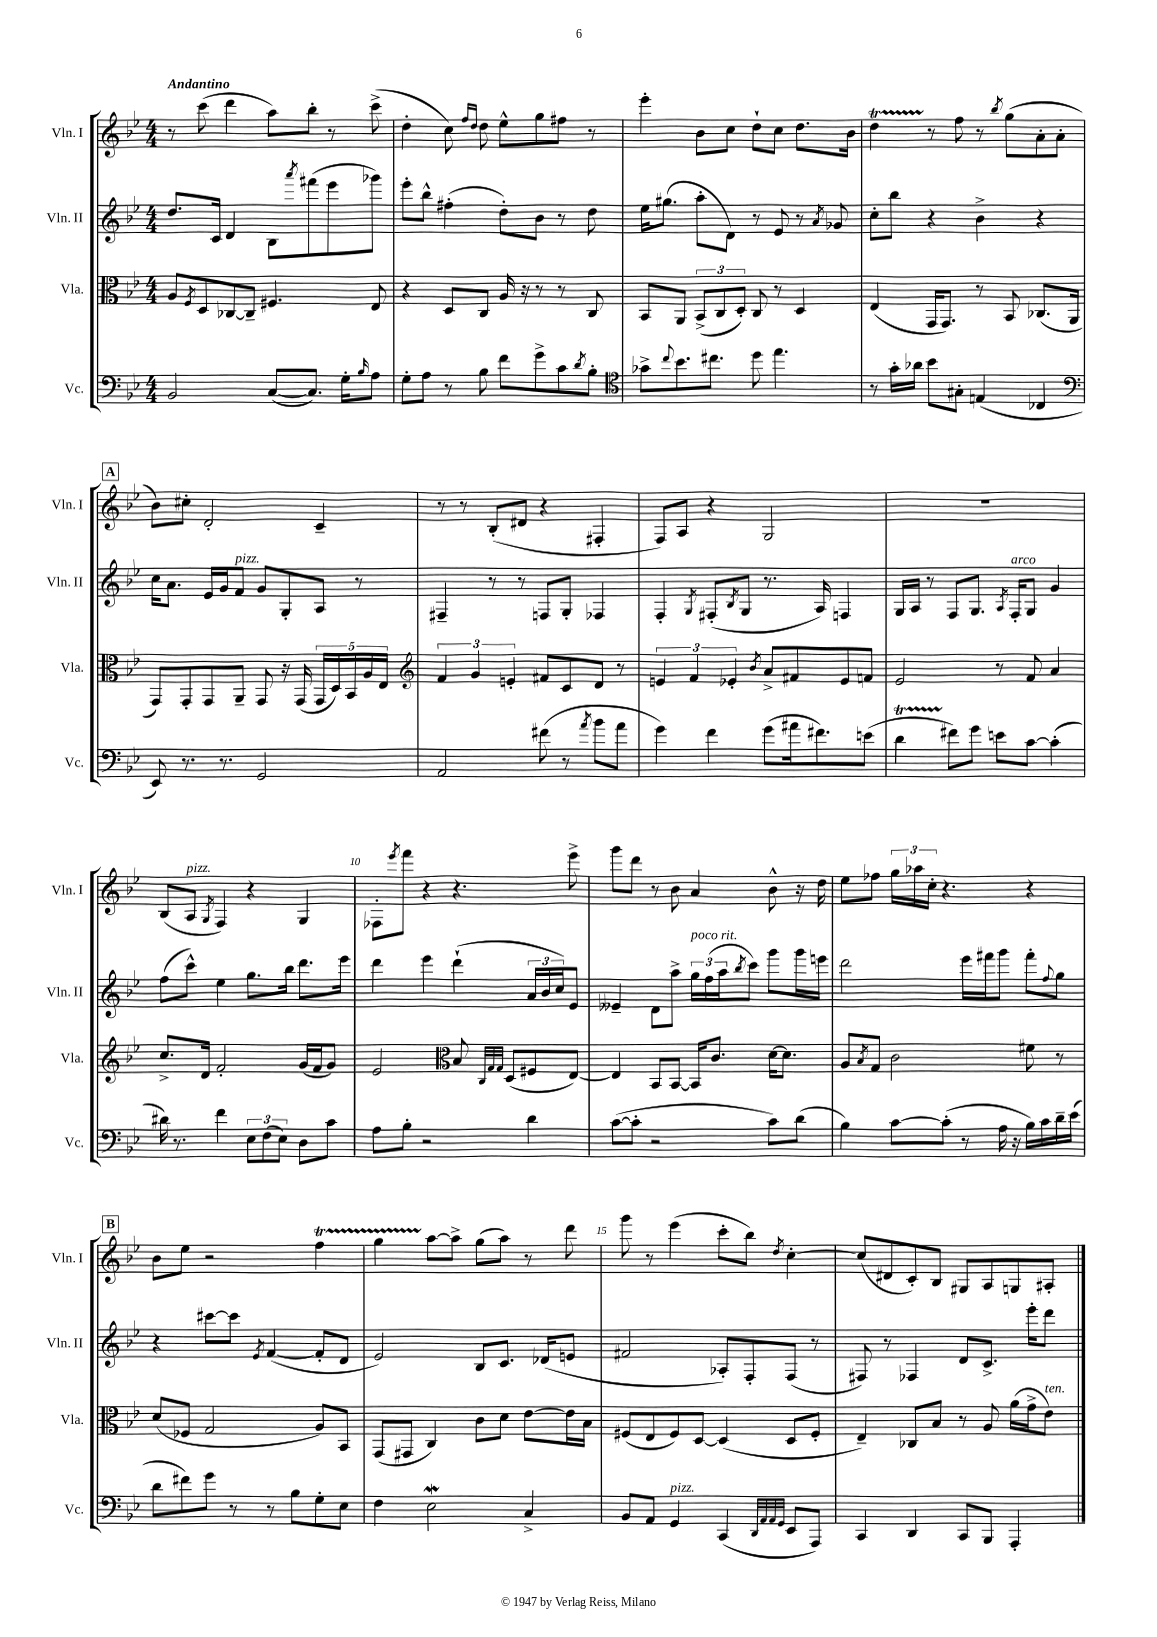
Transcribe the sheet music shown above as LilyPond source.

<<
\new StaffGroup <<
\new Staff = "s0" \with { instrumentName = "Vln. I" shortInstrumentName = "Vln. I" } {
    \clef treble \key bes \major \numericTimeSignature \time 4/4 \tempo "Andantino"
    r8 c'''8( d'''4 a''8) bes''8-. r8 c'''8->( |
    d''4-. c''8) \grace { f''16 d''16 } d''8 ees''8-^ g''8 fis''8 r8 |
    ees'''4-. bes'8 c''8 d''8-! c''8 d''8. bes'16 |
    d''4\startTrillSpan r8\stopTrillSpan f''8 r8 \acciaccatura { bes''8 } g''8( a'8-. a'8-. |
    \mark \markup { \box "A" } bes'8) cis''8-. d'2-. c'4-- |
    r8 r8 bes8-.( dis'8 r4 fis4-. |
    f8) a8 r4 g2 |
    R1 |
    bes8( a8^\markup { \italic "pizz." } \acciaccatura { g8 } f4) r4 g4 |
    fes8-. \acciaccatura { ees'''8 } f'''8 r4 r4. ees'''8-> |
    g'''8 d'''8 r8 bes'8 a'4 bes'8-^ r16 d''16 |
    ees''8 fes''8 \tuplet 3/2 { g''16 aes''16 c''16-. } r4. r4 |
    \mark \markup { \box "B" } bes'8 ees''8 r2 f''4\startTrillSpan |
    g''4 a''8~\stopTrillSpan a''8-> g''8( a''8) r8 d'''8 |
    g'''8 r8 ees'''4( c'''8-. bes''8) \acciaccatura { d''8 } c''4~-. |
    c''8( dis'8 c'8-.) bes8 gis8 a8 g8 ais8-. \bar "|." |
}
\new Staff = "s1" \with { instrumentName = "Vln. II" shortInstrumentName = "Vln. II" } {
    \clef treble \key bes \major \numericTimeSignature \time 4/4
    d''8. c'16 d'4 bes8 \acciaccatura { a'''8 } fis'''8( ees'''8 ges'''8) |
    ees'''8-. bes''8-^ fis''4-.( d''8-.) bes'8 r8 d''8 |
    ees''16 gis''8.( a''8-. d'8) r8 ees'8 r8 \acciaccatura { a'8 } ges'8 |
    c''8-. bes''8 r4 bes'4-> r4 |
    \mark \markup { \box "A" } c''16 a'8. ees'16 g'16 f'8^\markup { \italic "pizz." } g'8 g8-. a8 r8 |
    fis4-- r8 r8 f8 g8-. fes4 |
    f4-. \acciaccatura { g8 } fis8-.( \acciaccatura { bes8 } g8 r8. a16) f4 |
    g16 a16 r8 f8 g8. \acciaccatura { a8 } f16-.^\markup { \italic "arco" } g8 g'4 |
    f''8( c'''8-^) ees''4 g''8. bes''16 d'''8. ees'''16 |
    d'''4 ees'''4 d'''4-!( \tuplet 3/2 { a'16 bes'16 c''16) } ees'8 |
    eeses'4-- d'8 a''8-> \tuplet 3/2 { g''16^\markup { \italic "poco rit." } f''16( a''16 } \acciaccatura { bes''8 } c'''8) g'''8 g'''16 e'''16 |
    d'''2 ees'''16 fis'''16 g'''8 fis'''8-. \appoggiatura { f''8 } g''8 |
    \mark \markup { \box "B" } r4 cis'''8~ cis'''8 \acciaccatura { ees'8 } f'4~( f'8-. d'8 |
    ees'2) bes8 c'8. des'16( e'8 |
    fis'2 aes8-.) f8-. f8( r8 |
    fis8) r8 fes4 d'8 c'8.-> ees'''16-. d'''8 \bar "|." |
}
\new Staff = "s2" \with { instrumentName = "Vla." shortInstrumentName = "Vla." } {
    \clef alto \key bes \major \numericTimeSignature \time 4/4
    a8 \acciaccatura { f8 } d8 ces8~ ces8-- fis4. ees8 |
    r4 d8 c8 a16 r16 r8 r8 c8 |
    bes,8 a,8 \tuplet 3/2 { bes,8->( c8 d8-.) } c8 r8 d4 |
    ees4( g,16 g,8.) r8 bes,8 ces8.( a,16 |
    \mark \markup { \box "A" } g,8) g,8-. g,8 a,8-- g,8 r16 g,16( \tuplet 5/4 { g,16 d16) bes,16 a16 ees16 } |
    \clef treble \tuplet 3/2 { f'4 g'4 e'4-. } fis'8 c'8 d'8 r8 |
    \tuplet 3/2 { e'4 f'4 ees'4-. } \acciaccatura { bes'8 } a'8-> fis'8 ees'8 f'8 |
    ees'2 r8 f'8 a'4 |
    c''8.-> d'16 f'2-. g'16( f'16 g'8) |
    ees'2 \clef alto bes8 \grace { c32 g32 g32 } d8( fis8 ees8~) |
    ees4 bes,8 bes,8~ bes,16 c'8. d'16~ d'8. |
    a8 \acciaccatura { bes8 } g8 c'2 fis'8 r8 |
    \mark \markup { \box "B" } d'8( fes8 g2 a8) bes,8 |
    g,8( gis,8 c4) c'8 d'8 ees'8~ ees'16 bes16 |
    fis8( ees8 fis8) d8~ d4( d8 fis8-. |
    ees4--) ces8 bes8 r8 a8 a'16( g'16-> ees'8^\markup { \italic "ten." }) \bar "|." |
}
\new Staff = "s3" \with { instrumentName = "Vc." shortInstrumentName = "Vc." } {
    \clef bass \key bes \major \numericTimeSignature \time 4/4
    bes,2 c8~( c8.) g16-. \grace { bes16 } a8 |
    g8-. a8 r8 bes8 f'8 g'8-> c'8 \acciaccatura { d'8 } bes8-. |
    \clef tenor ges'8-> \appoggiatura { c''8 } bes'8. cis''8. d''8 ees''4. |
    r8 g'16-. aes'16 bes'8 gis8-. e4( ces4 |
    \mark \markup { \box "A" } \clef bass ees,8) r8. r8. g,2 |
    a,2 fis'8( r8 \acciaccatura { a'8 } bes'8 a'8 |
    g'4) f'4 g'8( ais'16 fis'8.) e'8( |
    d'4\startTrillSpan fis'8\stopTrillSpan) g'8 e'8 c'8~ c'4-.( |
    dis'16) r8. f'4 \tuplet 3/2 { ees8 f8( ees8) } d8 c'8 |
    a8 bes8-. r2 d'4 |
    c'8~( c'8-. r2 c'8) d'8( |
    bes4) c'8~ c'8-.( r8 a16 r16 bes16) c'16 d'16-- ees'16( |
    \mark \markup { \box "B" } d'8 fis'8) g'8 r8 r8 bes8 g8-. ees8 |
    f4 ees2\mordent c4-> |
    bes,8 a,8 g,4^\markup { \italic "pizz." } c,4( \grace { d,32 a,32 a,32 g,32 } ees,8 a,,8) |
    c,4 d,4 c,8 bes,,8 a,,4-. \bar "|." |
}
>>
>>
\layout { \context { \Score \override BarNumber.break-visibility = ##(#f #t #t) barNumberVisibility = #(every-nth-bar-number-visible 5) } }
